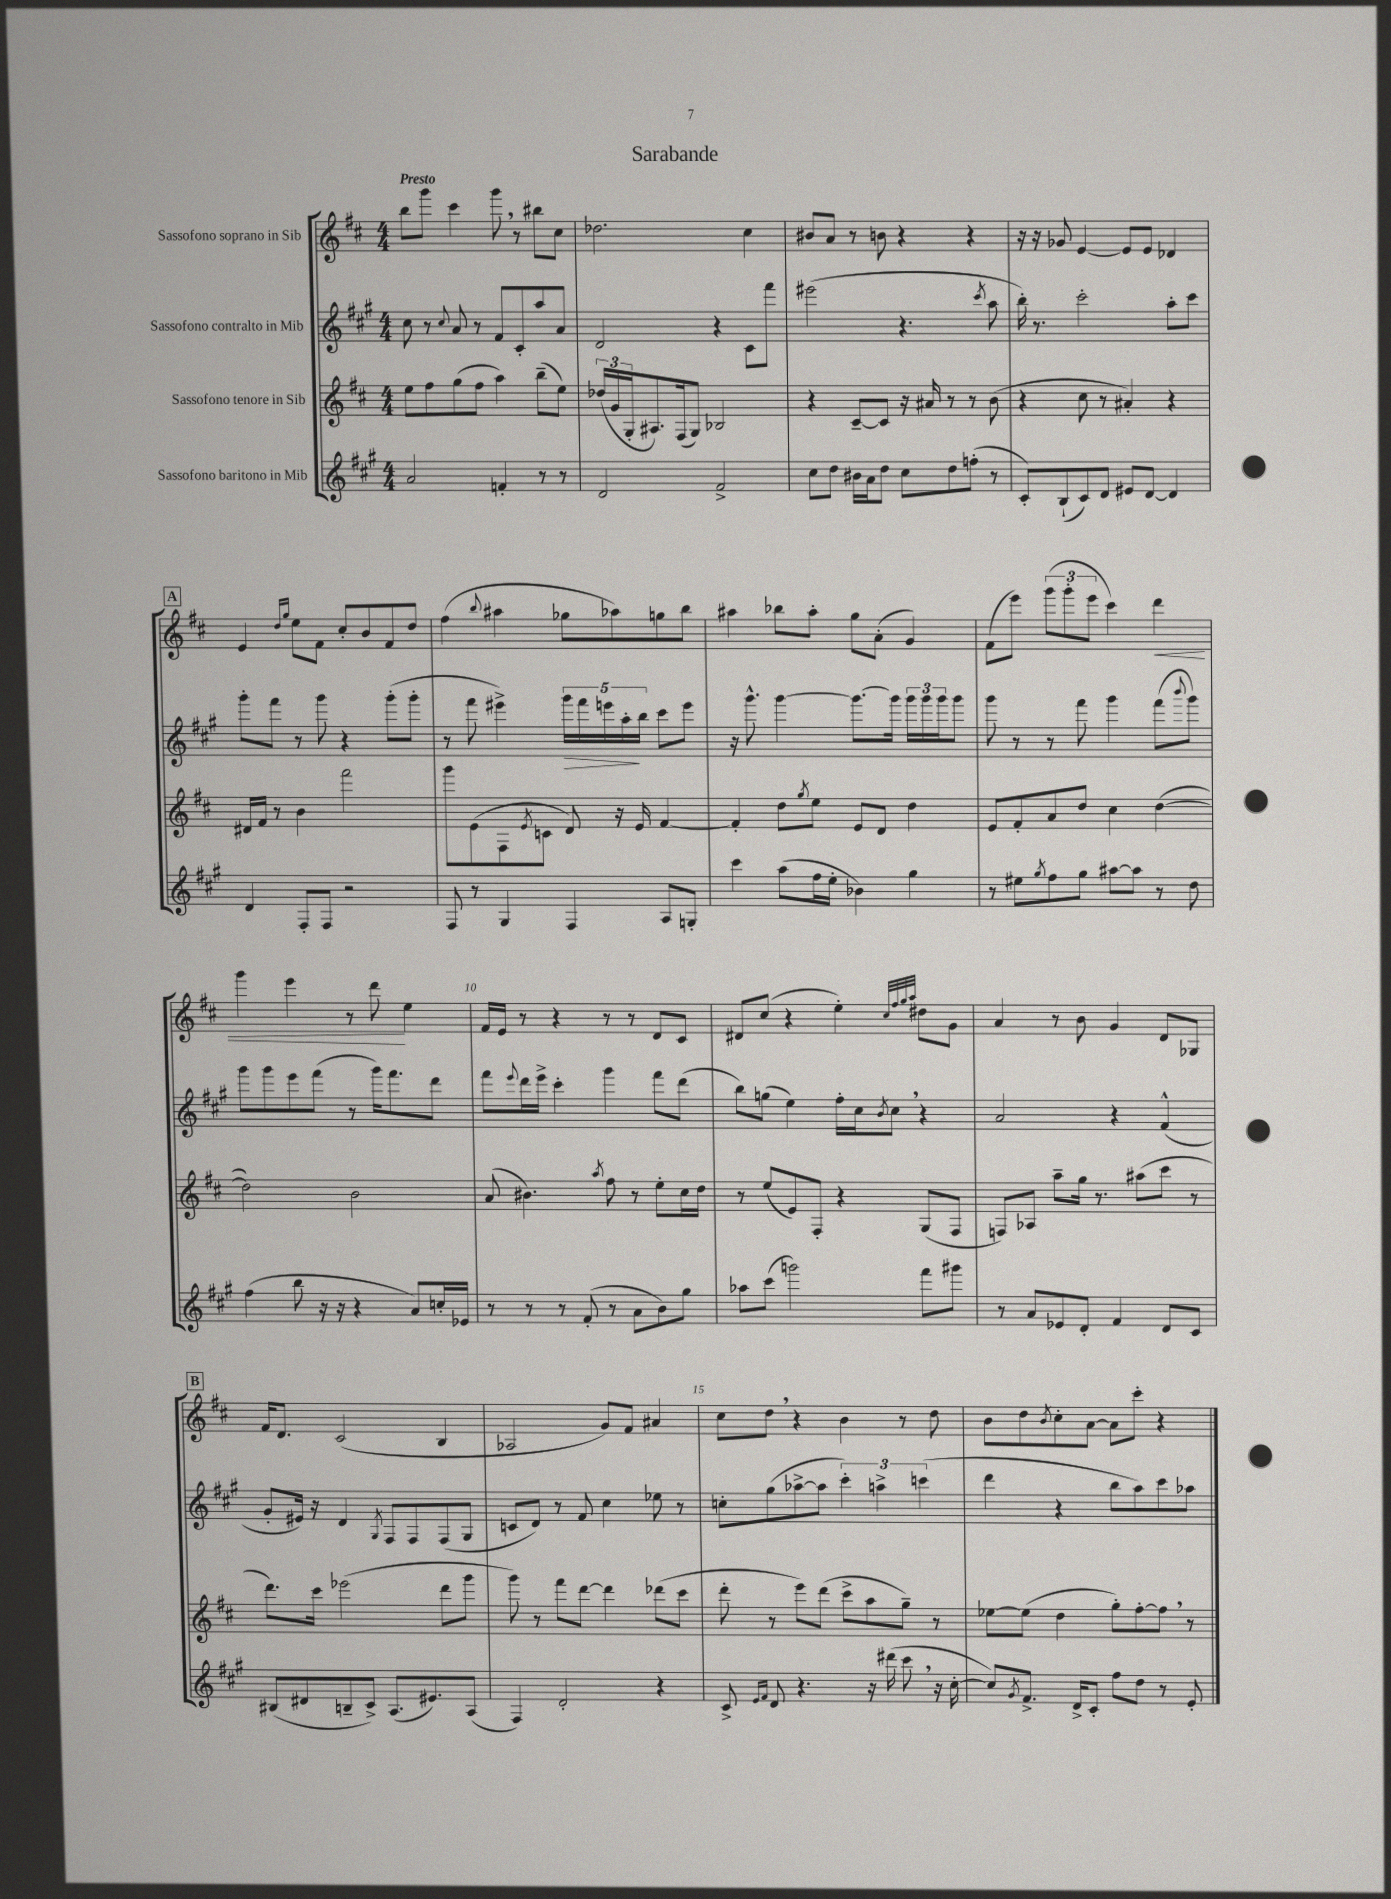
\header { title = "Sarabande" }
<<
\new StaffGroup <<
\new Staff = "s0" \with { instrumentName = "Sassofono soprano in Sib" } {
    \clef treble \key d \major \numericTimeSignature \time 4/4 \tempo "Presto"
    b''8 g'''8 cis'''4 g'''8 \breathe r8 bis''8 cis''8 |
    des''2. cis''4 |
    bis'8 a'8 r8 b'8 r4 r4 |
    r16 r16 ges'8 e'4~ e'8 e'8 des'4 |
    \mark \markup { \box "A" } e'4 \grace { d''16 g''16 } e''8 fis'8 cis''8-. b'8 fis'8 d''8 |
    fis''4( \appoggiatura { b''8 } ais''4 ges''8 aes''8) g''8 b''8 |
    ais''4 bes''8 ais''8-. g''8 a'8-.( g'4) |
    fis'8( e'''8) \tuplet 3/2 { g'''8( g'''8-. e'''8 } cis'''4) d'''4\< |
    g'''4 e'''4 r8 d'''8\! e''4 |
    fis'16 e'16 r8 r4 r8 r8 d'8 cis'8 |
    dis'8 cis''8( r4 e''4-.) \grace { cis''32 fis''32 g''32 a''32 } dis''8 g'8 |
    a'4 r8 b'8 g'4 d'8 ges8 |
    \mark \markup { \box "B" } fis'16 d'8. cis'2( b4 |
    aes2 g'8) fis'8 ais'4 |
    cis''8 d''8 \breathe r4 b'4 r8 d''8 |
    b'8 d''8 \acciaccatura { b'8 } cis''8-. a'8~ a'8 cis'''8-. r4 \bar "|." |
}
\new Staff = "s1" \with { instrumentName = "Sassofono contralto in Mib" } {
    \clef treble \key a \major \numericTimeSignature \time 4/4
    cis''8 r8 \appoggiatura { cis''8 } a'8 r8 fis'8 cis'8-. a''8 a'8 |
    d'2 r4 cis'8 fis'''8 |
    eis'''2( r4. \acciaccatura { cis'''8 } a''8 |
    b''16-.) r8. cis'''2-. a''8-. cis'''8 |
    \mark \markup { \box "A" } gis'''8-. fis'''8 r8 gis'''8 r4 gis'''8-.( gis'''8-. |
    r8 fis'''8 eis'''4->) \tuplet 5/4 { gis'''16\> fis'''16 e'''16 a''16-.\! b''16 } cis'''8 e'''8 |
    r16 gis'''8.-^ gis'''4~ gis'''8.~ gis'''16 \tuplet 3/2 { gis'''16 gis'''16 gis'''16 } gis'''8 |
    gis'''8 r8 r8 fis'''8 gis'''4 fis'''8( \appoggiatura { b'''8 } gis'''8) |
    gis'''8 gis'''8 e'''8 fis'''8( r8 gis'''16) fis'''8. d'''8 |
    fis'''8 \appoggiatura { e'''8 } d'''16 e'''16-> cis'''4-. gis'''4 fis'''8 d'''8( |
    b''8) g''8( e''4) fis''16-. cis''16 \acciaccatura { b'8 } cis''8 \breathe r4 |
    a'2 r4 fis'4-^( |
    \mark \markup { \box "B" } gis'8-. eis'16) r16 d'4 \acciaccatura { gis8 } fis8 fis8 fis8( gis8 |
    c'8 d'8) r8 fis'8 cis''4 ees''8 r8 |
    c''8-. gis''8( aes''8~-> aes''8 \tuplet 3/2 { cis'''4-.) a''4-> c'''4( } |
    d'''4 r4 b''8 a''8) cis'''8 aes''8 \bar "|." |
}
\new Staff = "s2" \with { instrumentName = "Sassofono tenore in Sib" } {
    \clef treble \key d \major \numericTimeSignature \time 4/4
    e''8 fis''8 g''8( fis''8 a''4) b''8--( e''8) |
    \tuplet 3/2 { des''16( g'16 g16-. } ais8.) fis16( g8) bes2 |
    r4 cis'8~-- cis'8 r16 ais'16 r8 r8 b'8( |
    r4 cis''8 r8 ais'4-.) r4 |
    \mark \markup { \box "A" } dis'16 fis'16 r8 b'4 fis'''2 |
    g'''8 e'8( fis8 \acciaccatura { e'8 } c'8 d'8) r16 e'16 fis'4~ |
    fis'4-. d''8 \acciaccatura { g''8 } e''8 e'8 d'8 d''4 |
    e'8 fis'8-. a'8 d''8 cis''4 d''4~( |
    d''2) b'2 |
    a'8( bis'4.) \acciaccatura { a''8 } fis''8 r8 e''8-. cis''16 d''16 |
    r8 e''8( e'8) fis8-. r4 g8( fis8 |
    f8) aes8 a''8-- g''16 r8. ais''8( cis'''8 r8 |
    \mark \markup { \box "B" } d'''8.) cis'''16 ees'''2( d'''8 g'''8 |
    g'''8) r8 fis'''8 d'''8~ d'''4 des'''8( cis'''8 |
    d'''8-. r8 e'''8) d'''8( cis'''8-> a''8 g''8--) r8 |
    ees''8~ ees''8( d''4 g''8-.) fis''8~-. fis''8 \breathe r8 \bar "|." |
}
\new Staff = "s3" \with { instrumentName = "Sassofono baritono in Mib" } {
    \clef treble \key a \major \numericTimeSignature \time 4/4
    a'2 f'4-. r8 r8 |
    d'2 fis'2-> |
    cis''8 d''8 bis'16 a'16 d''8 cis''8 d''8 f''8-.( r8 |
    cis'8-.) b8-!( cis'8) d'8 eis'8 d'8~ d'4 |
    \mark \markup { \box "A" } d'4 fis8-. fis8 r2 |
    fis8 r8 gis4 fis4 a8 g8-. |
    cis'''4 a''8( fis''16 e''16-. bes'4) gis''4 |
    r8 eis''8 \acciaccatura { gis''8 } fis''8 gis''8 ais''8~ ais''8 r8 d''8 |
    fis''4( b''8 r16 r16 r4 a'8) c''16-. ees'16 |
    r8 r8 r8 fis'8-.( r8 a'8 b'8) gis''8 |
    aes''8 cis'''8( g'''2) fis'''8 gis'''8 |
    r8 a'8 ees'8 d'8-. fis'4 d'8 cis'8 |
    \mark \markup { \box "B" } bis8( dis'8 b8-- cis'8->) a8.( eis'8.) a8( |
    fis4) d'2-. r4 |
    cis'8-> \grace { e'16 fis'16 } d'8 r4. r16 dis'''16( cis'''8 \breathe r16 cis''16~-. |
    cis''8) \acciaccatura { gis'8 } fis'8.-> d'16-> cis'8-. fis''8 d''8 r8 e'8-. \bar "|." |
}
>>
>>
\layout { \context { \Score \override BarNumber.break-visibility = ##(#f #t #t) barNumberVisibility = #(every-nth-bar-number-visible 5) } }
